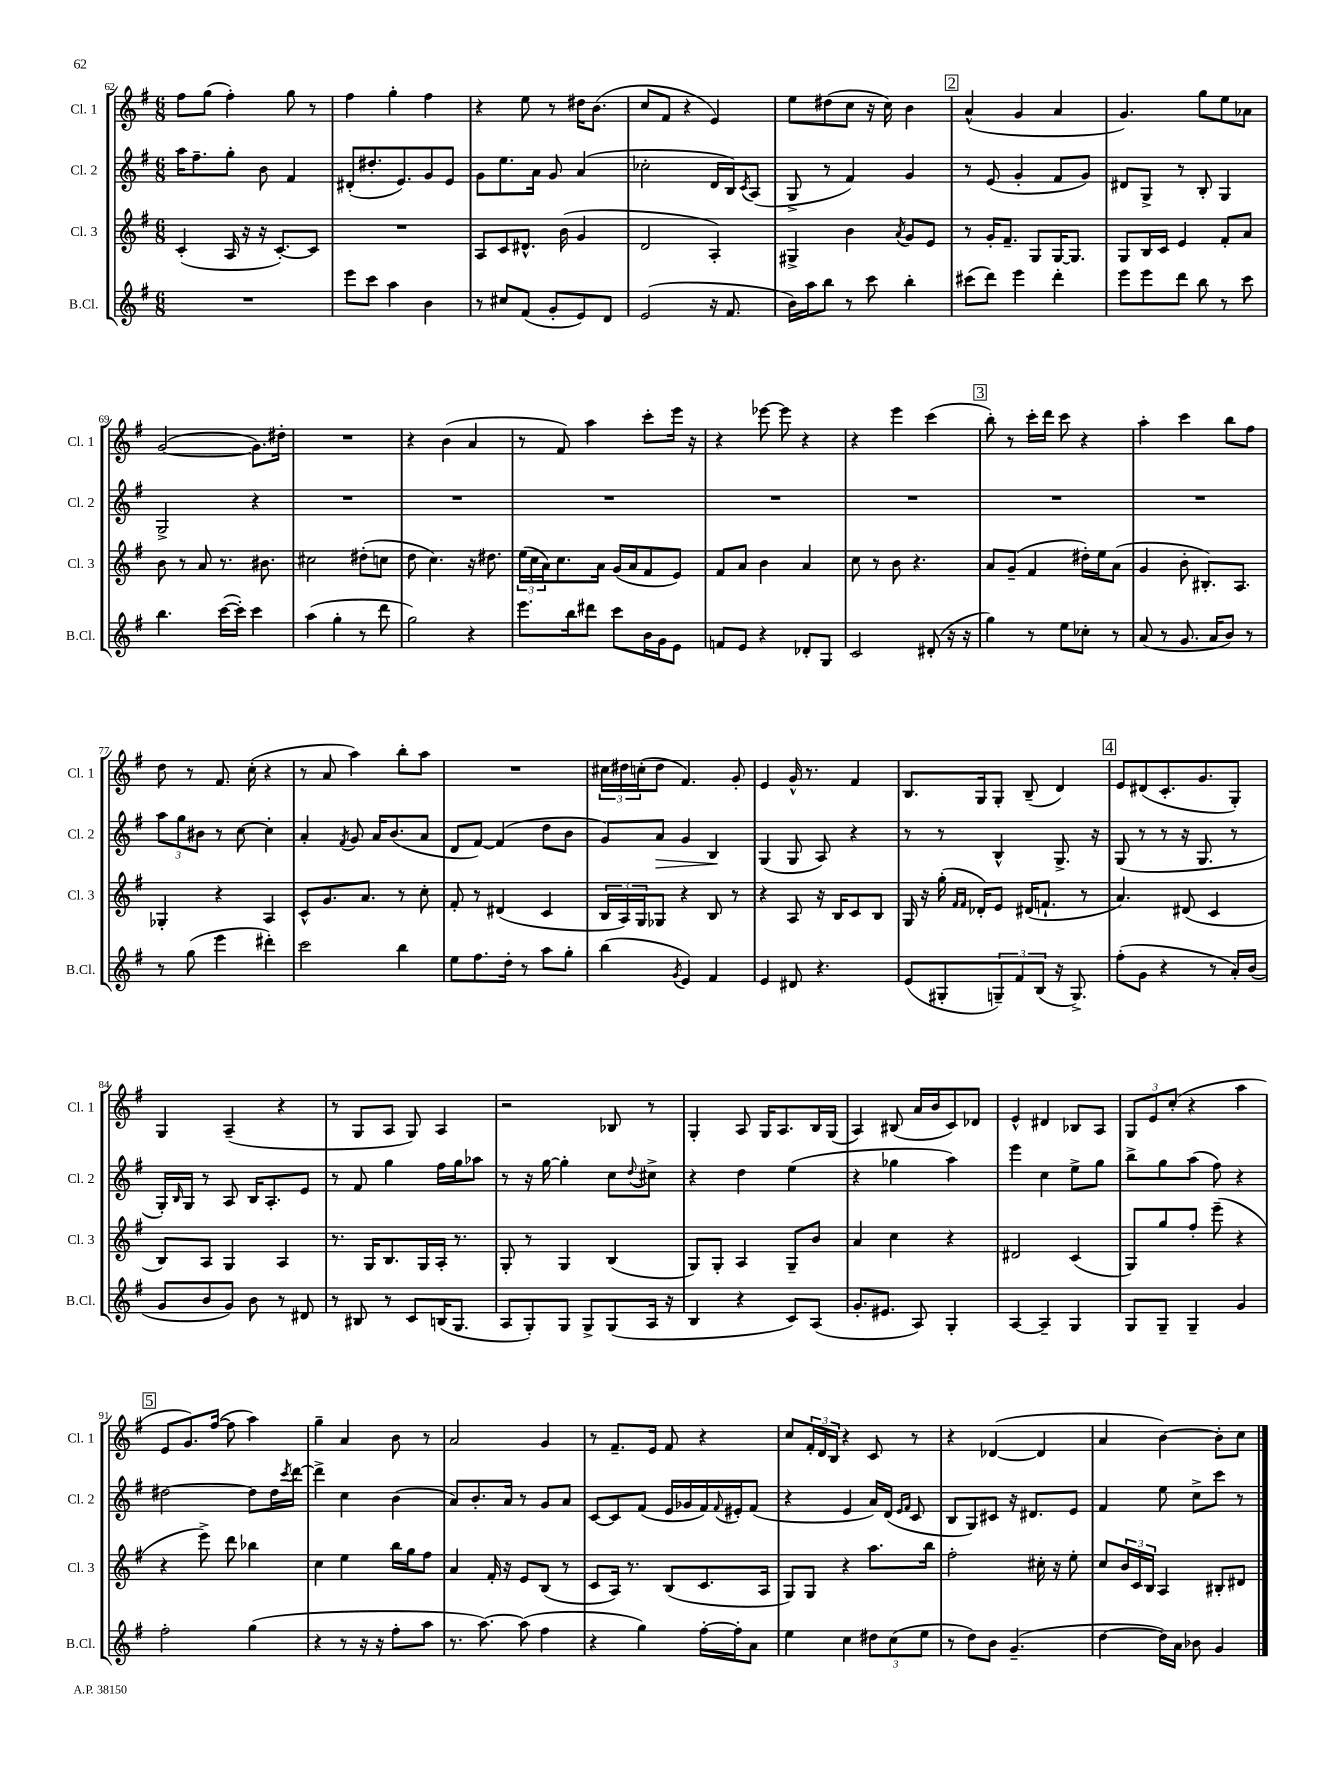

**kern	**kern	**kern	**kern
*staff4	*staff3	*staff2	*staff1
*clefG2	*clefG2	*clefG2	*clefG2
*k[f#]	*k[f#]	*k[f#]	*k[f#]
*M6/8	*M6/8	*M6/8	*M6/8
2.r	(4c'/	16aa\LK	8ff#\L
.	.	8.ff#~\	.
.	.	.	(8gg\J
.	16A/	8gg'\J	4ff#'\)
.	16r	.	.
.	16r	8b\	.
.	[8.c'/L)	.	.
.	.	4f#/	8gg\
.	8c/]J	.	8r
=	=	=	=
8eee\L	2.r	(8d#'/L	4ff#\
8ccc\J	.	8.dd#'/	.
4aa\	.	.	4gg'\
.	.	8.e/)	.
4b\	.	8g/	4ff#\
.	.	8e/J	.
=	=	=	=
8r	8A/L	8g\L	4r
8cc#/L	8c/	8.ee\	.
(8f#/J	8.d#^^/J	.	8ee\
.	.	16a\Jk	.
8g'/L	.	8g/	8r
.	(16b\	.	.
8e/)	4g/	(4a/	16dd#\LK
.	.	.	(8.b\J
8d/J	.	.	.
=	=	=	=
(2e/	2d/	2cc-'\	8cc/L
.	.	.	8f#/J
.	.	.	4r
16r	4A'/)	16d/LL	4e/)
8.f#/	.	16B/J)	.
.	.	8qc/	.
.	.	(8A/J	.
=	=	=	=
16b\LL)	4G#^/	8G^/	8ee\L
16aa\J	.	.	.
8bb\J	.	8r	(8dd#\
8r	4b\	4f#/)	8cc\J
8ccc\	.	.	16r
.	.	.	16cc\)
.	8qa/	.	.
4bb'\	8g/L	4g/	4b\
.	8e/J	.	.
=	=	=	=
(8ccc#\L	8r	8r	(4a^^/
8ddd\J)	16g'/LK	(8e/	.
.	8.f#~/J	.	.
4eee\	.	4g'/	4g/
.	8G/L	.	.
4ddd'\	[16G/K	8f#/L	4a/
.	8.G/]J	.	.
.	.	8g/J)	.
=	=	=	=
8eee\L	8G/L	8d#/L	4.g/)
8eee\	16B/L	8G^/J	.
.	16c/JJ	.	.
8ddd\J	4e/	8r	.
8bb\	.	8B'/	8gg\L
8r	8f#'/L	4G/	8ee\
8ccc\	8a/J	.	8a-\J
=	=	=	=
4.bb\	8b\	2G^/	([2g/
.	8r	.	.
.	8a/	.	.
([16ccc\LL	8.r	.	.
16ccc'\]JJ)	.	.	.
4ccc\	.	4r	8.g\]L)
.	8.b#\	.	.
.	.	.	16dd#'\Jk
=	=	=	=
(4aa\	2cc#\	2.r	2.r
4gg'\	.	.	.
8r	(8dd#'\L	.	.
8ddd\	8cc\J	.	.
=	=	=	=
2gg\)	8dd\	2.r	4r
.	4.cc\)	.	.
.	.	.	(4b\
4r	16r	.	4a/
.	8.dd#\	.	.
=	=	=	=
8.eee\L	(24ee\LL	2.r	8r
.	24cc\	.	.
.	24a\J)	.	.
.	8.cc\	.	8f#/)
16bb\k	.	.	.
8ddd#\J	.	.	4aa\
.	16a\Jk	.	.
8ccc\L	(16g/LL	.	.
.	16a/J	.	.
16b\L	8f#/	.	8ccc'\L
16g\J	.	.	.
8e\J	8e/J)	.	16eee\Jk
.	.	.	16r
=	=	=	=
8f/L	8f#/L	2.r	4r
8e/J	8a/J	.	.
4r	4b\	.	[8eee-\
.	.	.	8eee-\]
8d-'/L	4a/	.	4r
8G/J	.	.	.
=	=	=	=
2c/	8cc\	2.r	4r
.	8r	.	.
.	8b\	.	4eee\
.	4.r	.	.
(8d#'/	.	.	(4ccc\
16r	.	.	.
16r	.	.	.
=	=	=	=
4gg\)	8a/L	2.r	8bb'\)
.	(8g~/J	.	8r
8r	4f#/	.	16ccc'\LL
.	.	.	16ddd\JJ
8ee\L	.	.	8ccc\
8cc-'\J	16dd#'\LL)	.	4r
.	16ee\J	.	.
8r	(8a\J	.	.
=	=	=	=
(8a/	4g/	2.r	4aa'\
8r	.	.	.
8.g/	8b'\	.	4ccc\
.	8.B#'/L)	.	.
16a/LK	.	.	.
8b/J)	.	.	8bb\L
.	8.A/J	.	.
8r	.	.	8ff#\J
=	=	=	=
8r	4G-'/	12aa\L	8dd\
.	.	12gg\	.
(8gg\	.	.	8r
.	.	12b#\J	.
4eee\	4r	8r	8.f#/
.	.	[8cc\	.
.	.	.	(16cc'\
4ddd#'\)	4A/	4cc'\]	4r
=	=	=	=
2ccc\	8c^^/L	4a'/	8r
.	8.g/	.	8a/
.	.	8qf#/	.
.	.	8g/	4aa\)
.	8.a/J	.	.
.	.	16a/LK	.
.	.	(8.b/	.
4bb\	8r	.	8bb'\L
.	8cc'\	8a/J	8aa\J
=	=	=	=
8ee\L	8f#'/	8d/L	2.r
8.ff#\	8r	[8f#/J)	.
.	(4d#/	(4f#/]	.
16dd'\Jk	.	.	.
8r	.	.	.
8aa\L	4c/	8dd\L	.
8gg'\J	.	8b\J	.
=	=	=	=
(4bb\	24B/LL	8g/L)	24cc#\LL
.	24A/)	.	24dd#\
.	24G/J	.	(24cc'\J
.	8G-/J	8a/J	8dd#\J
8qg/	.	.	.
4e/)	4r	4g/	4.f#/)
4f#/	8B/	4B/	.
.	8r	.	8g'/
=	=	=	=
4e/	4r	(4G/	4e/
8d#/	8A/	8G/	16g^^/
.	.	.	8.r
4.r	16r	8A/)	.
.	16B/LK	.	.
.	8c/	4r	4f#/
.	8B/J	.	.
=	=	=	=
(8e/L	16G/	8r	8.B/L
.	16r	.	.
8G#'/	(16gg'\	8r	.
.	16qqf#/LL	.	.
.	16qqf#/JJ	.	.
.	16d-'/LK)	.	16G/k
12G~/)	8e/J	4B^^/	8G'/J
12f#/	.	.	.
.	(16d#/LK	.	(8B~/
(12B/J	.	.	.
.	8.f`/J	.	.
16r	.	8.G^/	4d/)
8.G^/)	.	.	.
.	8r	.	.
.	.	16r	.
=	=	=	=
(8ff#'\L	4.a/)	(8G/	8e/L
8g\J	.	8r	(8d#/
4r	.	8r	8.c'/
.	(8d#/	16r	.
.	.	8.G/	8.g/
8r	4c/	.	.
16a'/LL)	.	8r	8G'/J)
(16b/JJ	.	.	.
=	=	=	=
8g/L	8B/L)	16G'/LL)	4G/
.	.	16qqB/	.
.	.	16G/JJ	.
8b/	8A/J	8r	.
8g/J)	4G/	8A/	(4A~/
8b\	.	16B/LK	.
.	.	8.A'/	.
8r	4A/	.	4r
8d#/	.	8e/J	.
=	=	=	=
8r	8.r	8r	8r
8B#/	.	8f#/	8G/L
.	16G/LK	.	.
8r	8.B/	4gg\	8A/J
8c/L	.	.	8G/)
.	16G/L	.	.
(16B/K	16A'/JJ	16ff#\LL	4A/
8.G/J	8.r	16gg\J	.
.	.	8aa-\J	.
=	=	=	=
8A/L	8G'/	8r	2r
8G'/)	8r	16r	.
.	.	[16gg\	.
8G/J	4G/	4gg'\]	.
8G^/L	.	.	.
(8G/	(4B/	8cc\L	8B-/
.	.	8qqdd/	.
16A/Jk	.	8cc#^\J	8r
16r	.	.	.
=	=	=	=
4B/	8G/L)	4r	4G'/
.	8G'/J	.	.
4r	4A/	4dd\	8A/
.	.	.	16G/LK
.	.	.	8.A/
8c/L)	8G~/L	(4ee\	.
(8A/J	8b/J	.	16B/L
.	.	.	(16G/JJ
=	=	=	=
8.g'/L	4a/	4r	4A/)
8.e#/J	.	.	.
.	4cc\	4gg-\	(8B#/
8A/)	.	.	16a/LL
.	.	.	16b/J
4G'/	4r	4aa\)	8c/)
.	.	.	8d-/J
=	=	=	=
[4A/	2d#/	4eee\	4e^^/
4A~/]	.	4cc\	4d#/
4G/	(4c/	8ee^\L	8B-/L
.	.	8gg\J	8A/J
=	=	=	=
8G/L	8G/L)	8bb^\L	12G/L
.	.	.	12e/
8G~/J	8gg/	8gg\	.
.	.	.	(12cc'/J
4G~/	8ff#'/J	(8aa\J	4r
.	(8eee~\	8ff#\)	.
4g/	4r	4r	4aa\
=	=	=	=
2ff#'\	4r	[2dd#\	8e/L
.	.	.	8.g/)
.	8eee^\)	.	.
.	.	.	([16ff#/Jk
.	8ddd\	.	8ff#\]
(4gg\	4bb-\	8dd#\]L	4aa\)
.	.	16dd#\L	.
.	.	8qccc/	.
.	.	[16ddd\JJ	.
=	=	=	=
4r	4cc\	4ddd^\]	4gg~\
8r	4ee\	4cc\	4a/
16r	.	.	.
16r	.	.	.
8ff#'\L	16bb\LL	(4b\	8b\
.	16gg\J	.	.
8aa\J	8ff#\J	.	8r
=	=	=	=
8.r	4a/	8a/L)	2a/
.	.	8.b'/	.
[8.aa\)	.	.	.
.	16f#'/	.	.
.	16r	16a/Jk	.
(8aa\]	8e/L	8r	.
4ff#\	(8B/J	8g/L	4g/
.	8r	8a/J	.
=	=	=	=
4r	8c/L	[8c/L	8r
.	16A/Jk)	8c/]	8.f#~/L
.	8.r	.	.
4gg\)	.	(8f#/J	.
.	.	.	16e/Jk
.	(8B/L	16e/LL	8f#/
.	.	16g-/	.
[16ff#'\LL	8.c/	16f#/)	4r
.	.	8qqf#/	.
16ff#'\]J	.	16e#'/J	.
8a\J	.	(8f#/J	.
.	16A/Jk	.	.
=	=	=	=
4ee\	8G/L)	4r	8cc/L
.	8G/J	.	24f#'/L
.	.	.	24d/
.	.	.	24B/JJ
4cc\	4r	4e/	4r
12dd#\L	8.aa\L	16a/LL)	8c/
.	.	(16d/JJ	.
(12cc\	.	.	.
.	.	16qqe/LL	.
.	.	16qqf#/JJ	.
.	.	8c/	8r
12ee\J	.	.	.
.	16bb\Jk	.	.
=	=	=	=
8r	2ff#'\	8B/L	4r
8dd\L)	.	8G/)	.
8b\J	.	8c#/J	([4d-/
(4.g~/	.	16r	.
.	.	8.d#/L	.
.	16cc#'\	.	4d-/]
.	16r	.	.
.	8ee'\	8e/J	.
=	=	=	=
[4dd\	8cc/L	4f#/	4a/
.	24b/L	.	.
.	24c/	.	.
.	24B/JJ	.	.
16dd\]LL)	4A/	8ee\	[4b\)
16a\JJ	.	.	.
8b-\	.	8cc^\L	.
4g/	8B#'/L	8ccc\J	8b'\]L
.	8d#/J	8r	8cc\J
==	==	==	==
*-	*-	*-	*-
